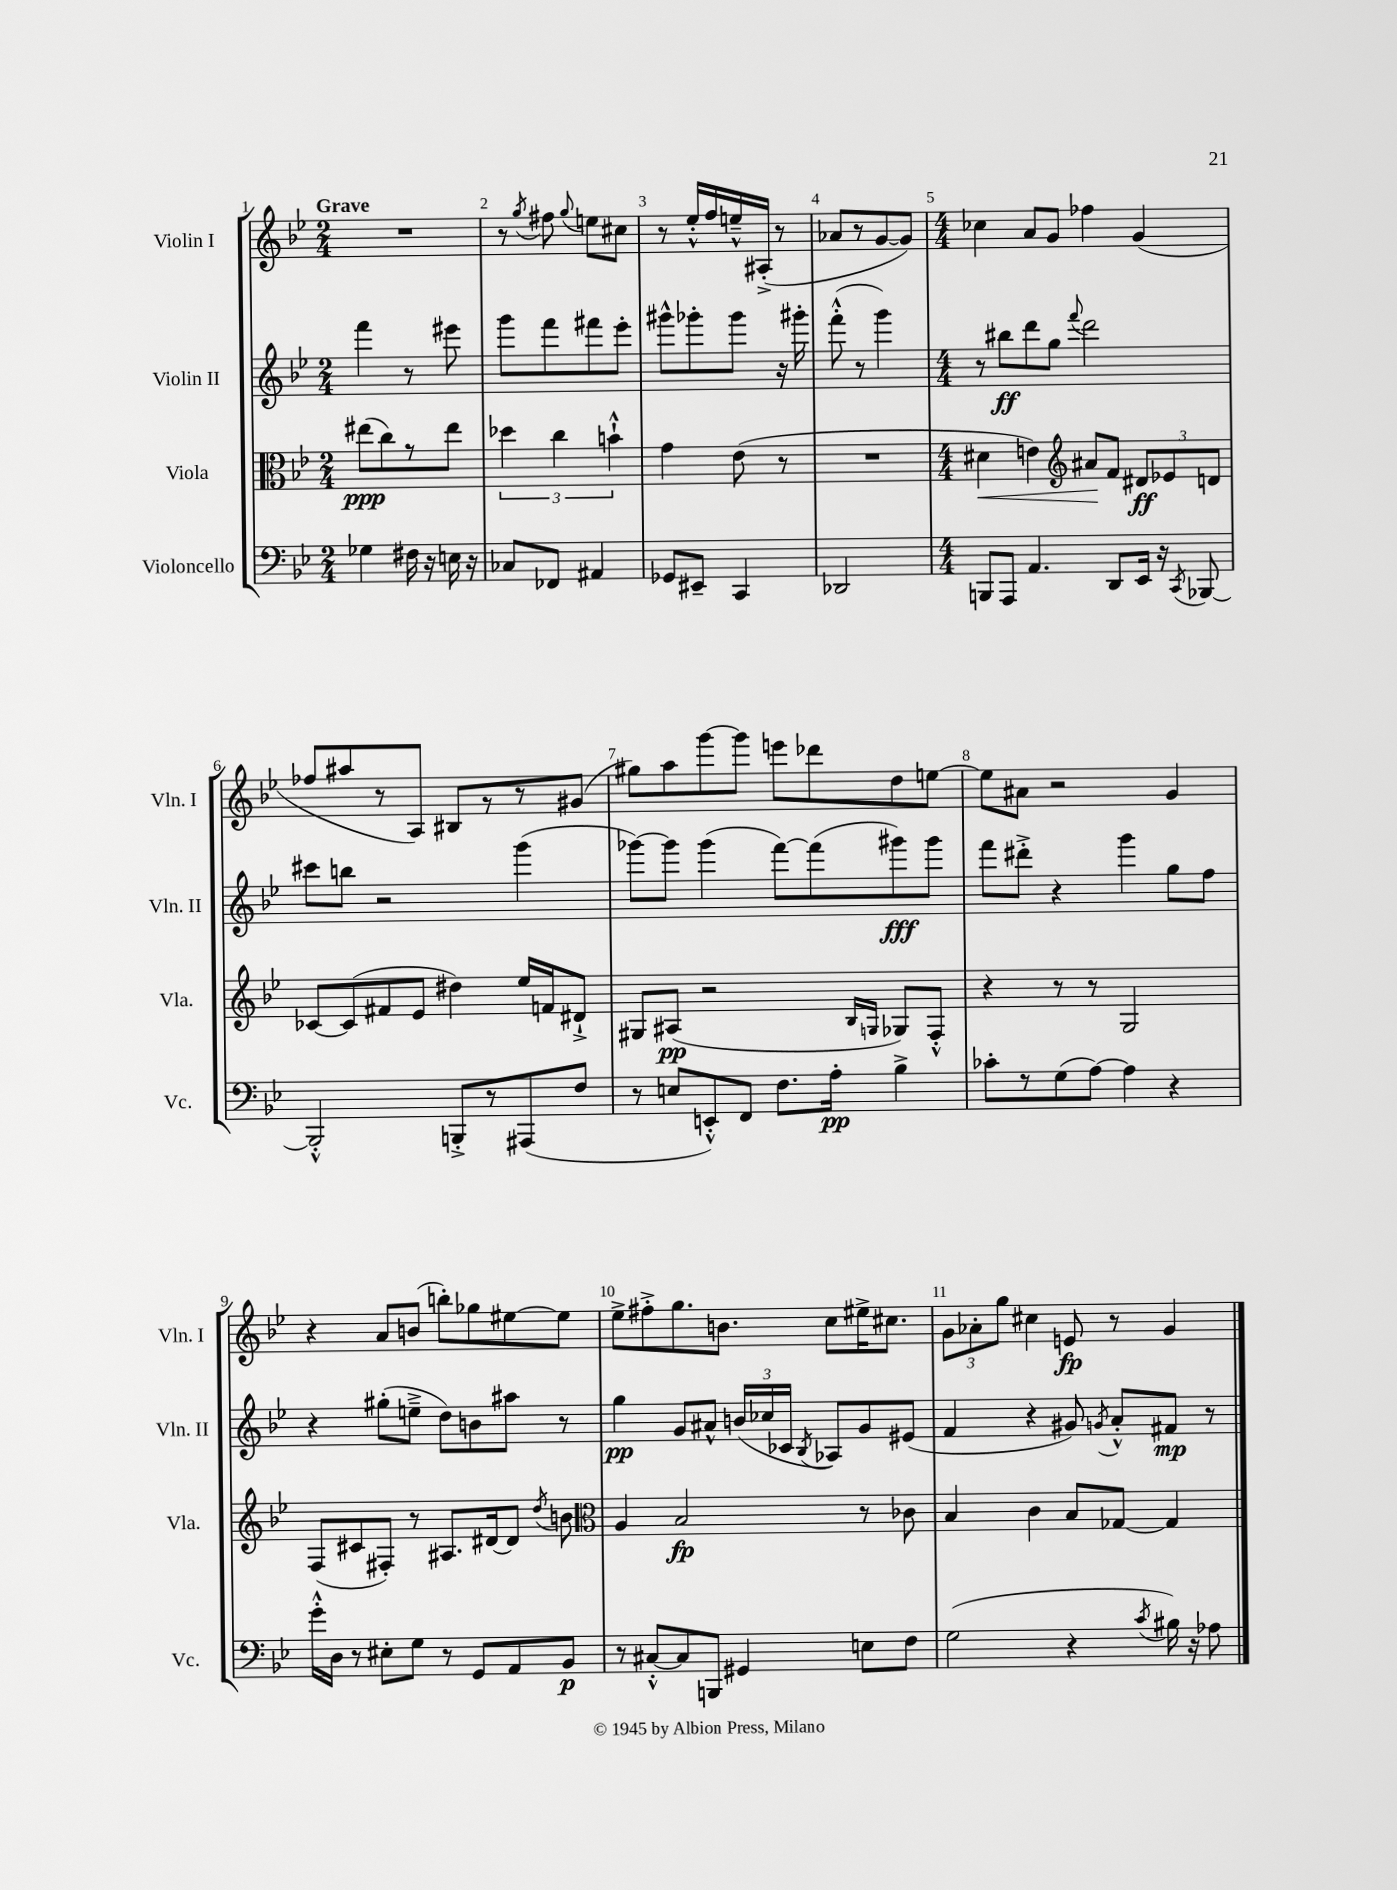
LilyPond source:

<<
\new StaffGroup <<
\new Staff = "s0" \with { instrumentName = "Violin I" shortInstrumentName = "Vln. I" } {
    \clef treble \key bes \major \numericTimeSignature \time 2/4 \tempo "Grave"
    \autoBeamOff R2 |
    r8 \acciaccatura { g''8 } fis''8 \appoggiatura { g''8 } e''8[ cis''8] |
    r8 ees''16[-.-^ f''16 e''16---^ ais16]-.->( r8 |
    aes'8[ r8 g'8~ g'8]) |
    \numericTimeSignature \time 4/4 ces''4 a'8[ g'8] fes''4 g'4( |
    fes''8[ ais''8 r8 a8]) bis8[ r8 r8 gis'8]( |
    gis''8[) a''8 g'''8~ g'''8] e'''8[ des'''8 d''8 e''8]~ |
    e''8[ ais'8] r2 g'4 |
    r4 a'8[ b'8]( b''8[-.) ges''8 eis''8~ eis''8] |
    ees''8[-> fis''8-.-> g''8. b'8.] c''8[ eis''16-> cis''8.] |
    \tuplet 3/2 { g'8[ aes'8-. g''8] } cis''4 e'8\fp r8 g'4 \bar "|." |
}
\new Staff = "s1" \with { instrumentName = "Violin II" shortInstrumentName = "Vln. II" } {
    \clef treble \key bes \major \numericTimeSignature \time 2/4
    \autoBeamOff f'''4 r8 eis'''8 |
    g'''8[ f'''8 fis'''8 ees'''8]-. |
    gis'''8[-^ ges'''8-. ges'''8] r16 gis'''16-. |
    f'''8-.-^( r8 g'''4) |
    \numericTimeSignature \time 4/4 r8 bis''8[\ff d'''8 g''8] \appoggiatura { f'''8 } d'''2 |
    cis'''8[ b''8] r2 g'''4( |
    ges'''8[~) ges'''8] ges'''4( f'''8[~) f'''8( gis'''8\fff) gis'''8] |
    f'''8[ dis'''8]-.-> r4 g'''4 g''8[ f''8] |
    r4 gis''8[-.( e''8]---> d''8[) b'8 ais''8] r8 |
    g''4\pp g'8[ ais'8]-^ \tuplet 3/2 { b'16[( ces''16 ces'16] } \acciaccatura { bes8 } aes8[) g'8 eis'8]( |
    f'4 r4 gis'8) \acciaccatura { g'8 } a'8[-.-^ fis'8]\mp r8 \bar "|." |
}
\new Staff = "s2" \with { instrumentName = "Viola" shortInstrumentName = "Vla." } {
    \clef alto \key bes \major \numericTimeSignature \time 2/4
    \autoBeamOff eis''8[\ppp( c''8) r8 eis''8] |
    \tuplet 3/2 { des''4 c''4 b'4-!-^ } |
    g'4 ees'8( r8 |
    R2 |
    \numericTimeSignature \time 4/4 dis'4\< e'4) \clef treble ais'8[\! f'8] \tuplet 3/2 { dis'8[\ff ees'8 d'8] } |
    ces'8[~ ces'8( fis'8 ees'8] dis''4) ees''16[ f'16 dis'8]-!-> |
    gis8[ ais8]\pp( r2 \grace { bes16[ g16] } ges8[) f8]-.-^ |
    r4 r8 r8 g2 |
    f8[( cis'8 fis8]-.) r8 ais8.[ dis'16~ dis'8] \acciaccatura { d''8 } b'8 |
    \clef alto a4 bes2\fp r8 ces'8 |
    bes4 c'4 bes8[ ges8]~ ges4 \bar "|." |
}
\new Staff = "s3" \with { instrumentName = "Violoncello" shortInstrumentName = "Vc." } {
    \clef bass \key bes \major \numericTimeSignature \time 2/4
    \autoBeamOff ges4 fis16 r16 e16 r16 |
    ces8[ fes,8] ais,4 |
    ges,8[ eis,8]-- c,4 |
    des,2 |
    \numericTimeSignature \time 4/4 b,,8[ a,,8] a,4. d,8[ ees,16] r16 \acciaccatura { c,8 } bes,,8~ |
    bes,,2-.-^ b,,8[-.-> r8 ais,,8( f8] |
    r8 e8[ e,8-.-^) f,8] f8.[ a16]-.\pp bes4-> |
    ces'8[-. r8 g8( a8]~) a4 r4 |
    g'16[-.-^ d16] r8 eis8[-. g8] r8 g,8[ a,8 bes,8]\p |
    r8 cis8[~-.-^ cis8 b,,8] gis,4 e8[ f8] |
    g2( r4 \acciaccatura { c'8 } bis16) r16 aes8 \bar "|." |
}
>>
>>
\layout { \context { \Score \override BarNumber.break-visibility = ##(#f #t #t) barNumberVisibility = #all-bar-numbers-visible } }
